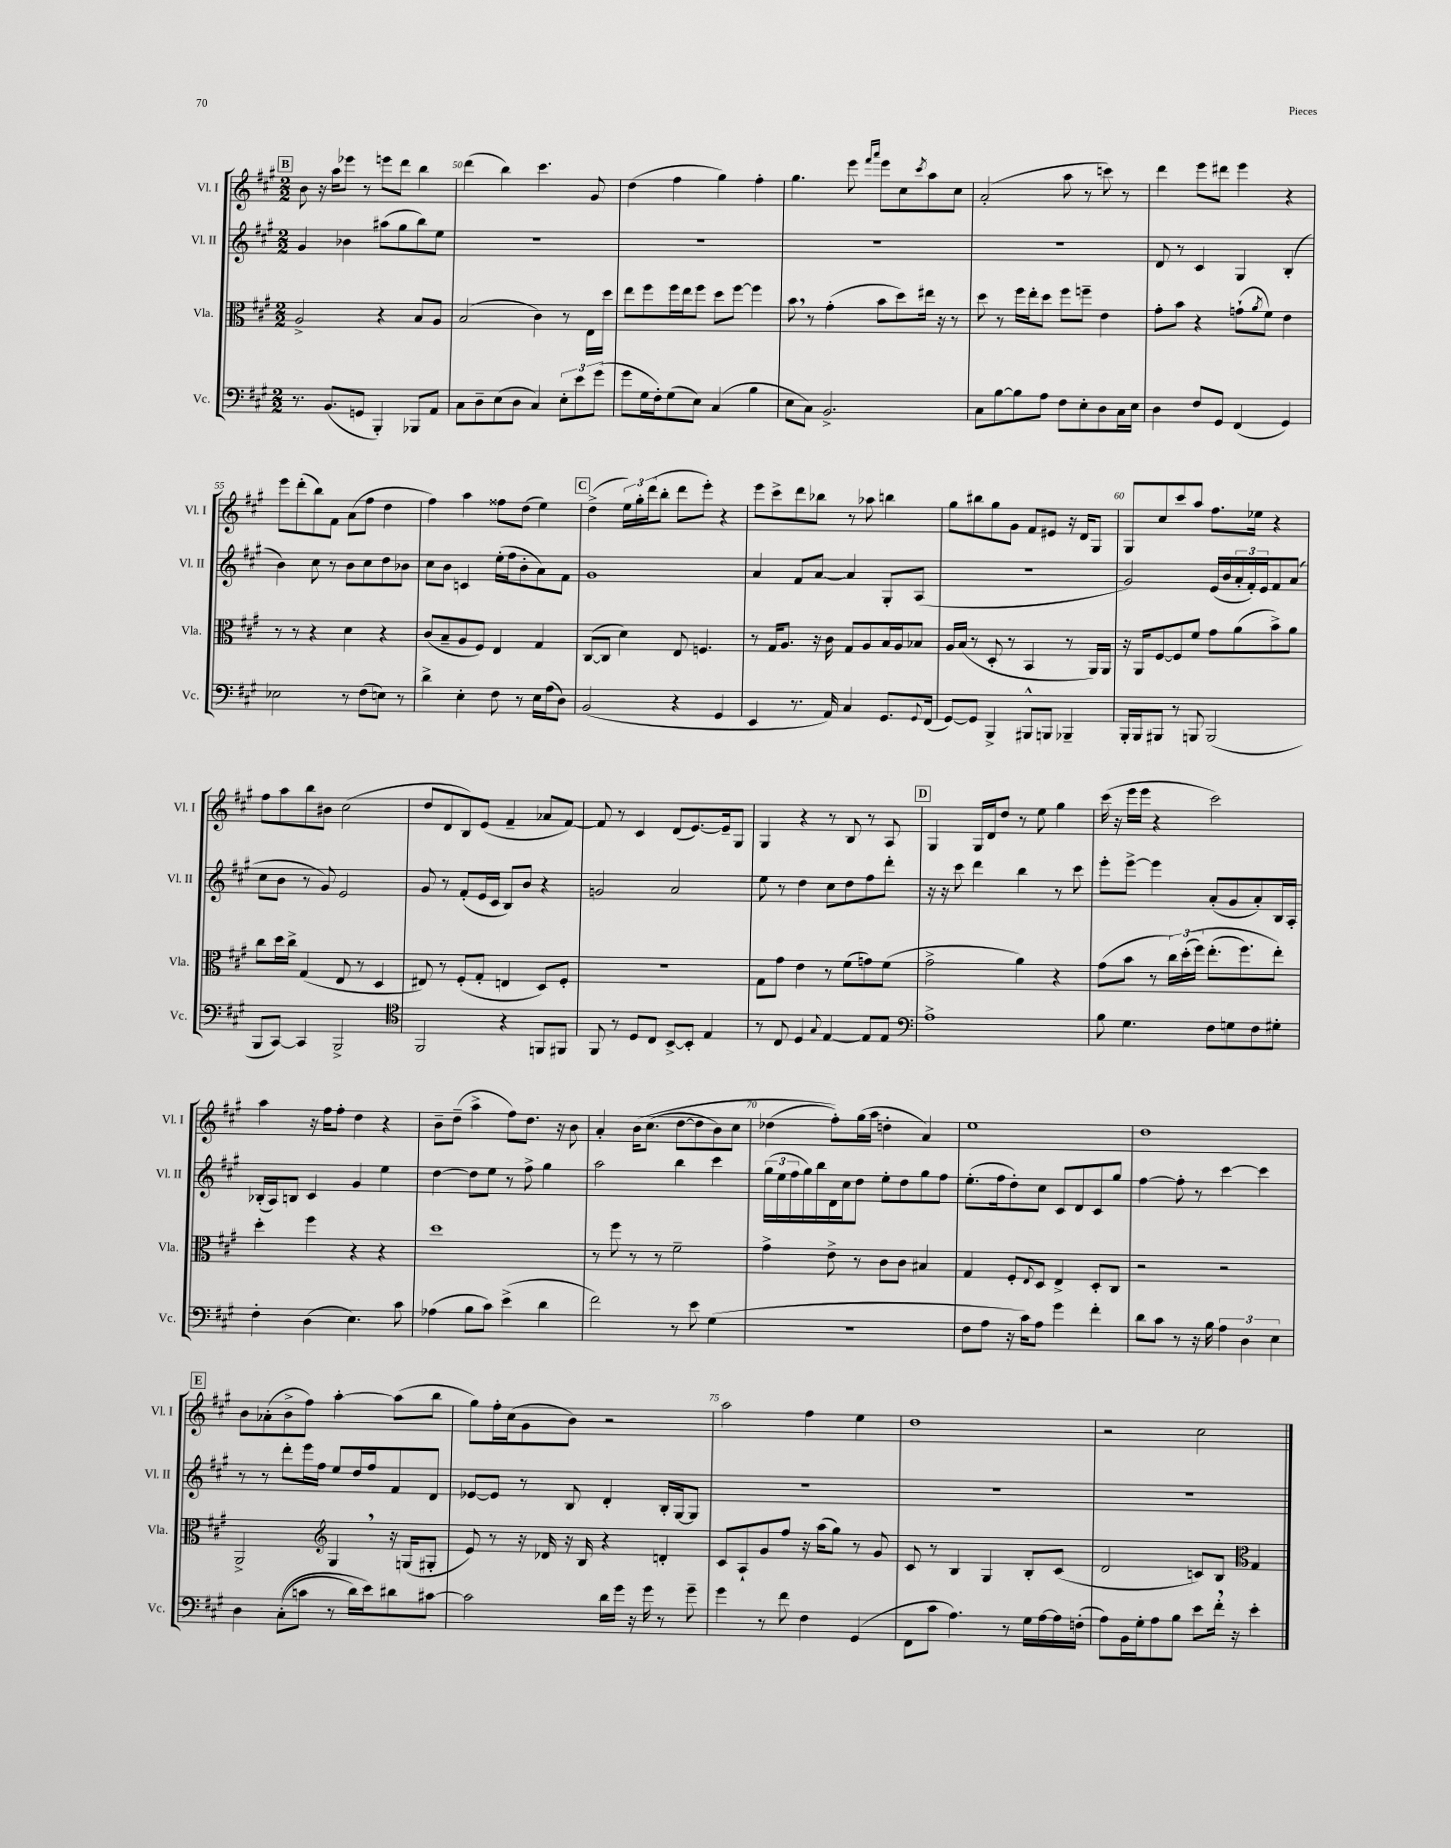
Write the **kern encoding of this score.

**kern	**kern	**kern	**kern
*staff4	*staff3	*staff2	*staff1
*clefF4	*clefC3	*clefG2	*clefG2
*k[f#c#g#]	*k[f#c#g#]	*k[f#c#g#]	*k[f#c#g#]
*M2/2	*M2/2	*M2/2	*M2/2
8.r	2A^	4g#	8b
.	.	.	16r
(8.BB	.	.	16aa
.	.	4b-	8eee-
8GG	.	.	8r
4BBB')	4r	(8aa#	8eee
.	.	8gg#	8ddd
8BBB-	8B	8bb)	4bb
8AA	8A	8ee	.
=	=	=	=
8C#	(2B	1r	(4ddd
8D~	.	.	.
(8E	.	.	4bb)
8D	.	.	.
4C#)	4c#)	.	4.ccc#
12E'	8r	.	.
12e	.	.	.
.	16E	.	8g#
(12g#	.	.	.
.	16dd	.	.
=	=	=	=
8g#	8ee	1r	(4dd
16G#	8ff#	.	.
16F#')	.	.	.
(8G#	16ff#	.	4ff#
.	16ee	.	.
8E)	8ff#	.	.
(4C#	8dd	.	4gg#)
.	[8ff#	.	.
4B	4ff#]	.	4ff#'
=	=	=	=
8E	8b	1r	4.gg#
8C#)	8r	.	.
2.BB^	(4g#'	.	.
.	.	.	8eee
.	.	.	16qqfff#
.	.	.	16qqaaa
.	8b	.	8eee
.	8dd)	.	8cc#
.	.	.	8qccc#
.	16ee#	.	8aa
.	16r	.	.
.	8r	.	8cc#
=	=	=	=
8C#	8dd	1r	(2a'
[8B	8r	.	.
8B]	16ff#	.	.
.	16ee'	.	.
8A	8dd	.	.
8F#	8ff#	.	8aa
8E'	8ff~	.	8r
8D	4e	.	8ccc)
16C#	.	.	8r
16E	.	.	.
=	=	=	=
4D	8g#'	8d	4ddd
.	8b	8r	.
8F#	4r	4c#	8eee
8GG#	.	.	8ddd#
(4FF#	(8g`	4G#	4eee
.	8qa	.	.
.	8f#)	.	.
4GG#)	4e	(4B'	4r
=	=	=	=
2E-	8r	4b)	8eee
.	8r	.	(8ddd'
.	4r	8cc#	8bb)
.	.	8r	8f#
8r	4d	8b	(8a
(8F#	.	8cc#	8ff#
8E)	4r	8dd	4dd
8r	.	8b-	.
=	=	=	=
4d^	(8c#	8cc#	4ff#)
.	8B~	8b	.
4E'	8A	4c	4aa
.	8F#)	.	.
8F#	4E	(16ee'	8ff##
.	.	16ff#	.
8r	.	8b'	(8dd
16E	4G#	8a)	4ee)
(16A	.	.	.
8D)	.	8f#	.
=	=	=	=
(2BB	([8C#	1g#	(4dd^
.	8C#]	.	.
.	4d)	.	24ee)
.	.	.	24gg#'
.	.	.	(24ddd
.	.	.	8bb'
4r	8E	.	8ddd
.	4.F	.	8eee')
4GG#	.	.	4r
=	=	=	=
4EE	8r	4a	8eee
.	16G#	.	8ccc#^
.	8.A	.	.
8.r	.	8f#	8ddd
.	16r	[8a	8bb-
16AA)	16c#	.	.
4C#	8G#	4a]	8r
.	8A	.	8aa-
8.GG#	16B	8G#'	4bb
.	16A	.	.
.	8B-	(8A	.
8qqGG#	.	.	.
(16FF#	.	.	.
=	=	=	=
[8GG#)	16A	1r	8gg#
.	(16B	.	.
8GG#]	8r	.	8bb#
4BBB^	8D'	.	8gg#
.	8r	.	8g#
8BBB#^^	4BB	.	8f#
8BBB	.	.	8e#
4BBB-~	8r	.	16r
.	.	.	16d
.	16AA)	.	8G#
.	16AA	.	.
=	=	=	=
16BBB'	16r	2g#)	8G#
16BBB	16AA	.	.
8BBB#	[8F#	.	8cc#
8r	8F#]	.	8ccc#
8BBB	8f#	.	8aa
(2BBB	8g#	(16e	8.ff#
.	.	16b	.
.	(8a	24a'	.
.	.	24f#')	.
.	.	.	16ee-
.	.	24e	.
.	8b^)	8f#	4r
.	8a	(8a	.
=	=	=	=
8BBB	8cc#	8cc#	8ff#
[8CC#)	16dd	8b	8aa
.	16cc#^	.	.
4CC#]	(4G#	8r	8bb
.	.	8g#)	8b#
2BBB^	8E	2e	(2cc#
.	8r	.	.
.	4D	.	.
=	=	=	=
*clefC4	*	*	*
2FF#	8E#)	8g#	8dd
.	8r	8r	8d
.	(8F#'	(8f#'	8B)
.	8G#'	16e	(8e
.	.	16c#	.
4r	4E	8B)	4f#~
.	.	8b	.
8FF	8D)	4r	8a-
8FF#	8F#'	.	[8f#)
=	=	=	=
8FF#	1r	2g	8f#]
8r	.	.	8r
8D	.	.	4c#
8C#	.	.	.
[8BB^	.	2a	(8d
8BB']	.	.	[8.e)
4E	.	.	.
.	.	.	16e~]
.	.	.	8G#
=	=	=	=
8r	8G#	8ee	4G#
8C#	8g#	8r	.
4D	4e	4dd	4r
8qqG#	.	.	.
[4E	8r	8cc#	8r
.	(8f#	8dd	8B
8E]	8g)	8ff#	8r
8E	(8f#	8ddd'	8A
=	=	=	=
*clefF4	*	*	*
1A^	2g#^	16r	4G#
.	.	16r	.
.	.	8ccc#	.
.	.	4ddd	16G#
.	.	.	16d
.	.	.	8dd
.	4a)	4bb	8r
.	.	.	8ee
.	4r	8r	4gg#
.	.	8ccc#	.
=	=	=	=
8B	(8g#	8eee'	(16ccc#
.	.	.	16r
4.G#	8b	[8eee^	16eee
.	.	.	16eee
.	8r	4eee]	4r
.	24cc#)	.	.
.	&((24dd'	.	.
.	24ff#)	.	.
8F#	(8.ee'	(8a'	2ccc#)
8G	.	8g#	.
.	8.ff#)	.	.
8F#	.	8a')	.
8G#'	8ee'&)	16B	.
.	.	16A'	.
=	=	=	=
4F#'	4dd'	(16B-'	4aa
.	.	16A)	.
.	.	8B	.
(4D	4ff#	4c#	16r
.	.	.	16ff#
.	.	.	8ff#'
4.E)	4r	4g#	4dd
.	4r	4ee	4r
8c#	.	.	.
=	=	=	=
(4A-	1dd	[4dd	8b~
.	.	.	(8dd~
8B	.	8dd]	4aa^
8c#)	.	8ee	.
(4e^	.	8r	8ff#)
.	.	8ff#^	8.dd
4d	.	4gg#	.
.	.	.	16r
.	.	.	8b
=	=	=	=
2f#)	8r	2aa	4a'
.	8ff#	.	.
.	8r	.	&(16b
.	.	.	(8.cc#
.	8r	.	.
8r	2f#~	4bb	[8dd
8e	.	.	8dd]
(4G#	.	4ccc#	8b)
.	.	.	8cc#
=	=	=	=
1r	4g#^	(24gg#	(4dd-
.	.	24ee	.
.	.	24ff#	.
.	.	16gg#)	.
.	.	16bb	.
.	8e^	16d	8ff#')&)
.	.	16cc#	.
.	8r	8dd	(16gg#
.	.	.	16aa
.	8c#	8ee'	4dd'
.	8c#	8dd	.
.	4B#	8gg#	4a)
.	.	8ff#	.
=	=	=	=
8F#	4G#	(8.ee'	1ee
8A	.	.	.
.	.	16ff#	.
16r	8F#'	8dd')	.
16c#)	.	.	.
.	8qqE	.	.
8A	8D	8cc#	.
4g#	4E^	8c#	.
.	.	8d	.
4f#'	8D'	8c#	.
.	8C#	8gg#	.
=	=	=	=
8d	2r	[4ff#	1dd
8c#	.	.	.
8r	.	8ff#']	.
16r	.	8r	.
16B	.	.	.
6A	2r	[4ccc#	.
6D	.	.	.
.	.	4ccc#]	.
6E	.	.	.
=	=	=	=
4D	2AA^	8r	8b
.	.	8r	(8a-'
&((8C#'	.	8ddd'	8b^
8c	.	16eee	8ff#)
.	.	16ff#	.
*	*clefG2	*	*
8r	4G#	8ee	[4aa'
16d)	.	16dd	.
16e&)	.	16ff#	.
8d#	16r	8f#	(8aa]
.	(16G	.	.
[8c#	8G#'	8d	8bb
=	=	=	=
2c#]	8e)	[8e-	8gg#)
.	8r	8e-]	16ff#'
.	.	.	(16cc#
.	16r	8r	8g#
.	16d-	.	.
.	16r	8B	8b)
.	16B	.	.
16d	4r	4d'	2r
16g#	.	.	.
16r	.	.	.
16g#	.	.	.
8r	4d'	16B'	.
.	.	[16G#	.
8g#~	.	8G#]	.
=	=	=	=
4g#	8c#	1r	2aa
.	8A`	.	.
8r	8g#	.	.
8f#	8ff#	.	.
4F#	16r	.	4ff#
.	(16aa	.	.
.	8gg#)	.	.
(4GG#	8r	.	4ee
.	8g#	.	.
=	=	=	=
8FF#	8c#	1r	1dd
8c#	8r	.	.
4.A)	4B	.	.
.	4G#	.	.
8r	.	.	.
16G#	8B'	.	.
[16A	.	.	.
16A]	(8c#	.	.
(16F'	.	.	.
=	=	=	=
8A)	2d	1r	2r
16BB	.	.	.
16G#'	.	.	.
8A	.	.	.
8B	.	.	.
8e	8c)	.	2cc#
16f#'	8B	.	.
16r	.	.	.
*	*clefC3	*	*
4e'	4G#	.	.
==	==	==	==
*-	*-	*-	*-
